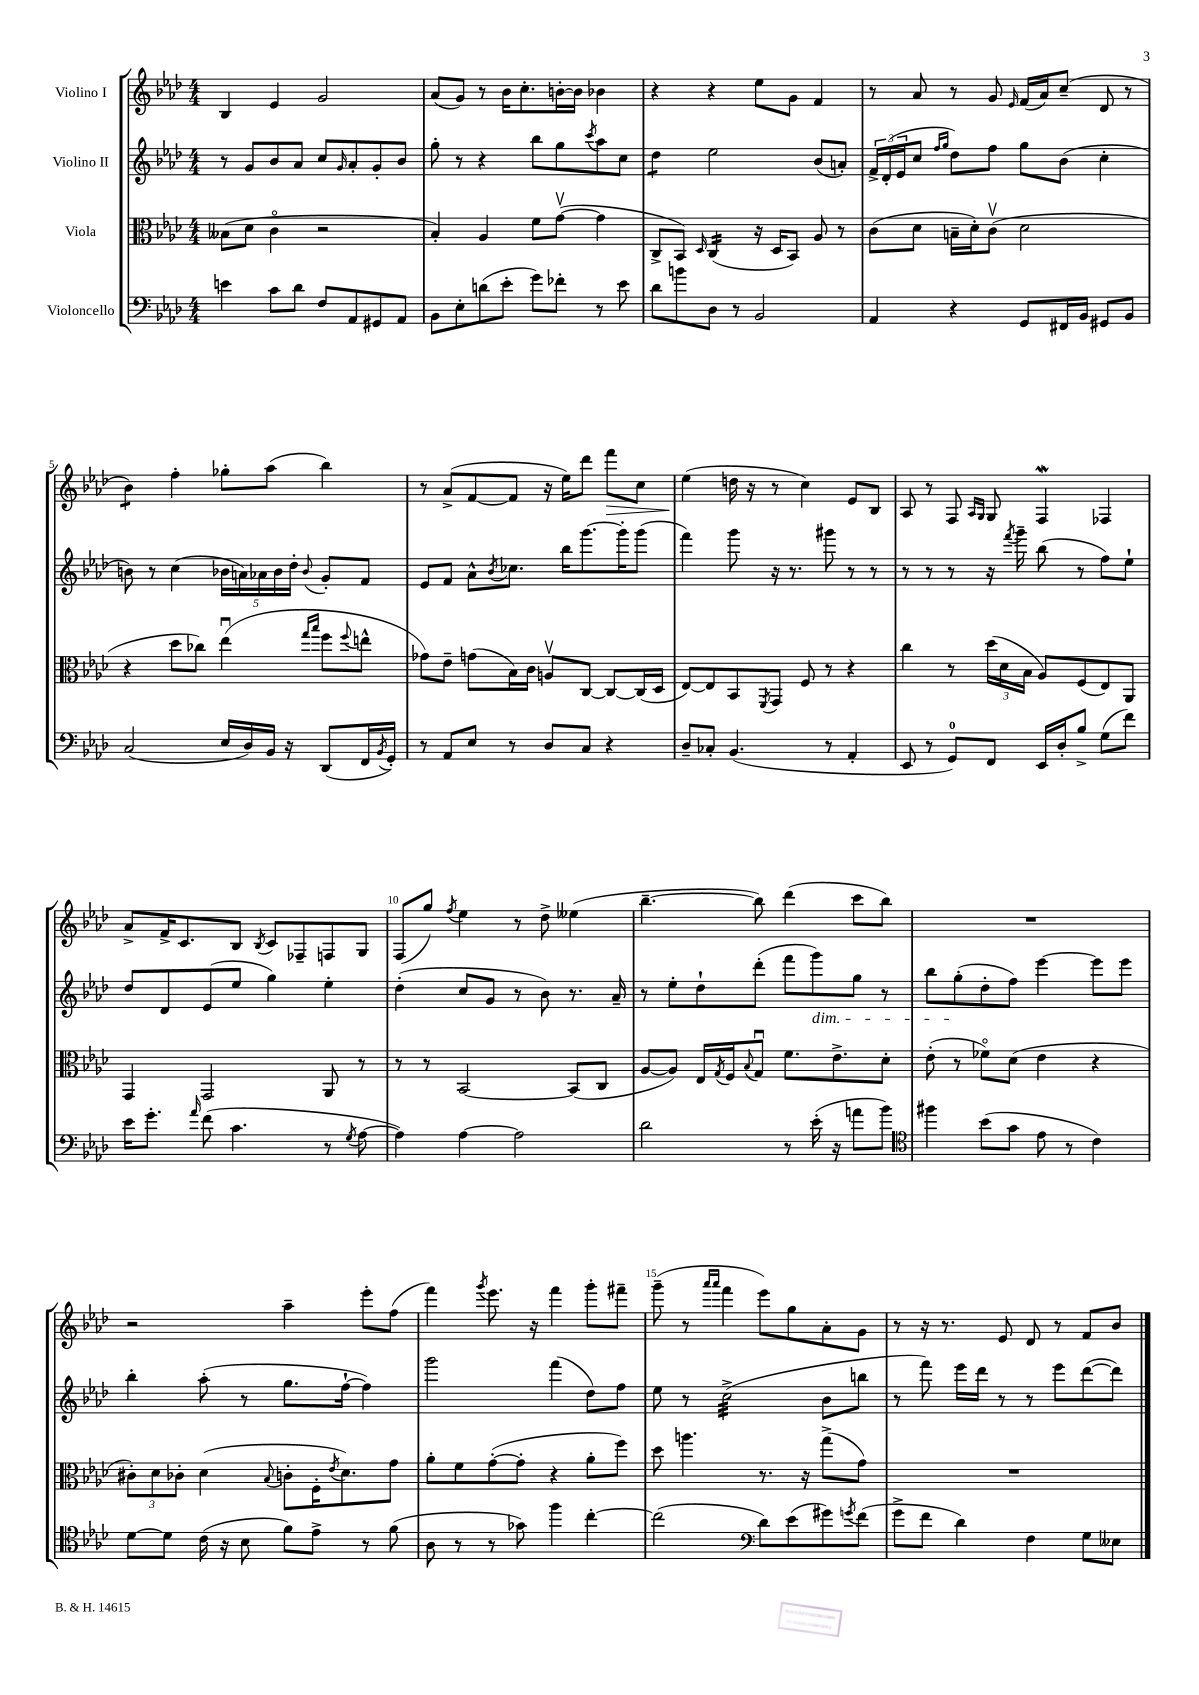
<<
\new StaffGroup <<
\new Staff = "s0" \with { instrumentName = "Violino I" } {
    \clef treble \key aes \major \numericTimeSignature \time 4/4
    bes4 ees'4 g'2 |
    aes'8( g'8) r8 bes'16 c''8.-. b'16~-. b'16 bes'4 |
    r4 r4 ees''8 g'8 f'4 |
    r8 aes'8 r8 g'8 \grace { ees'16 } f'16( aes'16) c''8--( des'8 r8 |
    bes'4:8) f''4-. ges''8-. aes''8( bes''4) |
    r8 aes'8->( f'8~ f'8 r16 ees''16) des'''8 f'''8\> c''8 |
    ees''4\!( d''16 r16 r8 c''4) ees'8 bes8 |
    aes8 r8 f8 \grace { aes16 g16 } g8 f4\mordent fes4 |
    aes'8-> f'16-> c'8. bes8 \acciaccatura { bes8 } c'8 fes8-- f8 g8 |
    f8( g''8) \acciaccatura { f''8 } ees''4 r8 des''8-> eeses''4( |
    bes''4.~-- bes''8) des'''4( c'''8 bes''8) |
    R1 |
    r2 aes''4-- ees'''8-. f''8( |
    f'''4) \acciaccatura { g'''8 } ees'''8. r16 f'''4 g'''8-. fis'''8-- |
    g'''8--( r8 \grace { aes'''16 aes'''16 } f'''4 ees'''8) g''8 aes'8-. g'8 |
    r8 r16 r8. ees'8 des'8 r8 f'8 bes'8 \bar "|." |
}
\new Staff = "s1" \with { instrumentName = "Violino II" } {
    \clef treble \key aes \major \numericTimeSignature \time 4/4
    r8 g'8 bes'8 aes'8 c''8 \grace { g'16 } aes'8-. g'8-. bes'8 |
    g''8-. r8 r4 bes''8 g''8 \acciaccatura { c'''8 } aes''8 c''8 |
    des''4:8 ees''2 bes'8( a'8-.) |
    \tuplet 3/2 { f'16-> des'16-.( ees'16 } c''8 \grace { f''16 g''16 } des''8) f''8 g''8 bes'8( c''4-. |
    b'8) r8 c''4( \tuplet 5/4 { bes'16 a'16) aes'16 bes'16 des''16-. } \appoggiatura { bes'8 } g'8-. f'8 |
    ees'8 f'8 aes'8-^ \acciaccatura { bes'8 } ces''8. bes''16 g'''8.~ g'''16-. g'''8( |
    f'''4) g'''8 r16 r8. gis'''8 r8 r8 |
    r8 r8 r8 r16 \acciaccatura { f'''8 } g'''16-- bes''8( r8 f''8) ees''8-! |
    des''8 des'8 ees'8( ees''8 g''4) ees''4-. |
    des''4-.( c''8 g'8 r8 bes'8) r8. aes'16-- |
    r8 ees''8-. des''8-! des'''8-.( f'''8 g'''8\dim) g''8 r8 |
    bes''8 g''8-.\!( des''8-. f''8) ees'''4~ ees'''8 ees'''8 |
    bes''4-. aes''8-.( r8 g''8. f''16~-! f''4) |
    g'''2 f'''4( des''8) f''8 |
    ees''8 r8 c''2:32->( bes'8 b''8 |
    r8 f'''8) ees'''16 des'''16 r8 r8 ees'''8 des'''8~( des'''8) \bar "|." |
}
\new Staff = "s2" \with { instrumentName = "Viola" } {
    \clef alto \key aes \major \numericTimeSignature \time 4/4
    beses8( des'8 c'4\flageolet r2 |
    bes4-.) aes4 f'8 g'8~\upbow( g'4 |
    c8-> bes,8) \grace { des16 } c4:16( r16 des16 bes,8) aes8 r8 |
    c'8( des'8 b16-- des'16-.) c'8\upbow( des'2 |
    r4 des''8 ces''8) ees''4\downbow( \grace { g''16 bes''16 } f''8 \appoggiatura { f''8 } e''8-^ |
    ges'8) ees'8-- g'8( bes16) c'16 a8\upbow c8~ c8~ c16( des16 |
    ees8~) ees8 bes,8 \acciaccatura { f,8 } g,8 f8 r8 r4 |
    c''4 r8 \tuplet 3/2 { des''16( des'16 bes16 } aes8) f8( ees8) aes,8 |
    g,4 g,2 aes,8 r8 |
    r8 r8 bes,2~ bes,8( c8 |
    aes8~ aes8) ees16 \acciaccatura { g8 } f16 \appoggiatura { bes8 } g8\downbow f'8. ees'8.-> des'8-. |
    ees'8-.( r8 fes'8\flageolet) des'8( ees'4 r4 |
    \tuplet 3/2 { cis'8-.) des'8 ces'8-. } des'4( \appoggiatura { bes8 } c'8-. f16-. \acciaccatura { ees'8 } des'8.) g'8 |
    aes'8-. f'8 g'8~-.( g'8-. r4 aes'8-. f''8) |
    des''8 a''4. r8. r16 g''8->( g'8) |
    R1 \bar "|." |
}
\new Staff = "s3" \with { instrumentName = "Violoncello" } {
    \clef bass \key aes \major \numericTimeSignature \time 4/4
    e'4 c'8 des'8 f8 aes,8 gis,8 aes,8 |
    bes,8 ees8-. d'8( ees'8-. g'8) fes'8-. r8 ees'8 |
    des'8 b'8 des8 r8 bes,2 |
    aes,4 r4 g,8 fis,16 bes,16 gis,8 bes,8 |
    c2( ees16 des16) bes,16 r16 des,8( f,16 \acciaccatura { bes,8 } g,16-.) |
    r8 aes,8 ees8 r8 des8 c8 r4 |
    des8-- ces8-. bes,4.( r8 aes,4-. |
    ees,8 r8 g,8-0) f,8 ees,16 des16-. bes8-> g8( f'8) |
    ees'16 g'8.-. \grace { aes'16 } f'8( c'4. r8 \acciaccatura { g8 } aes8~ |
    aes4) aes4~ aes2 |
    des'2 r8 ees'16-.( r16 a'8 bes'8) |
    \clef tenor fis''4 bes'8( g'8 ees'8 r8 c'4) |
    des'8~ des'8 c'16( r16 bes8 f'8) ees'8-> r8 f'8( |
    aes8 r8 r8 ges'8) f''4 c''4~-. |
    c''2( \clef bass des'8) ees'8( gis'8) \acciaccatura { g'8 } f'8( |
    g'8-> f'8 des'4) f4 g8 eeses8 \bar "|." |
}
>>
>>
\layout { \context { \Score \override BarNumber.break-visibility = ##(#f #t #t) barNumberVisibility = #(every-nth-bar-number-visible 5) } }
